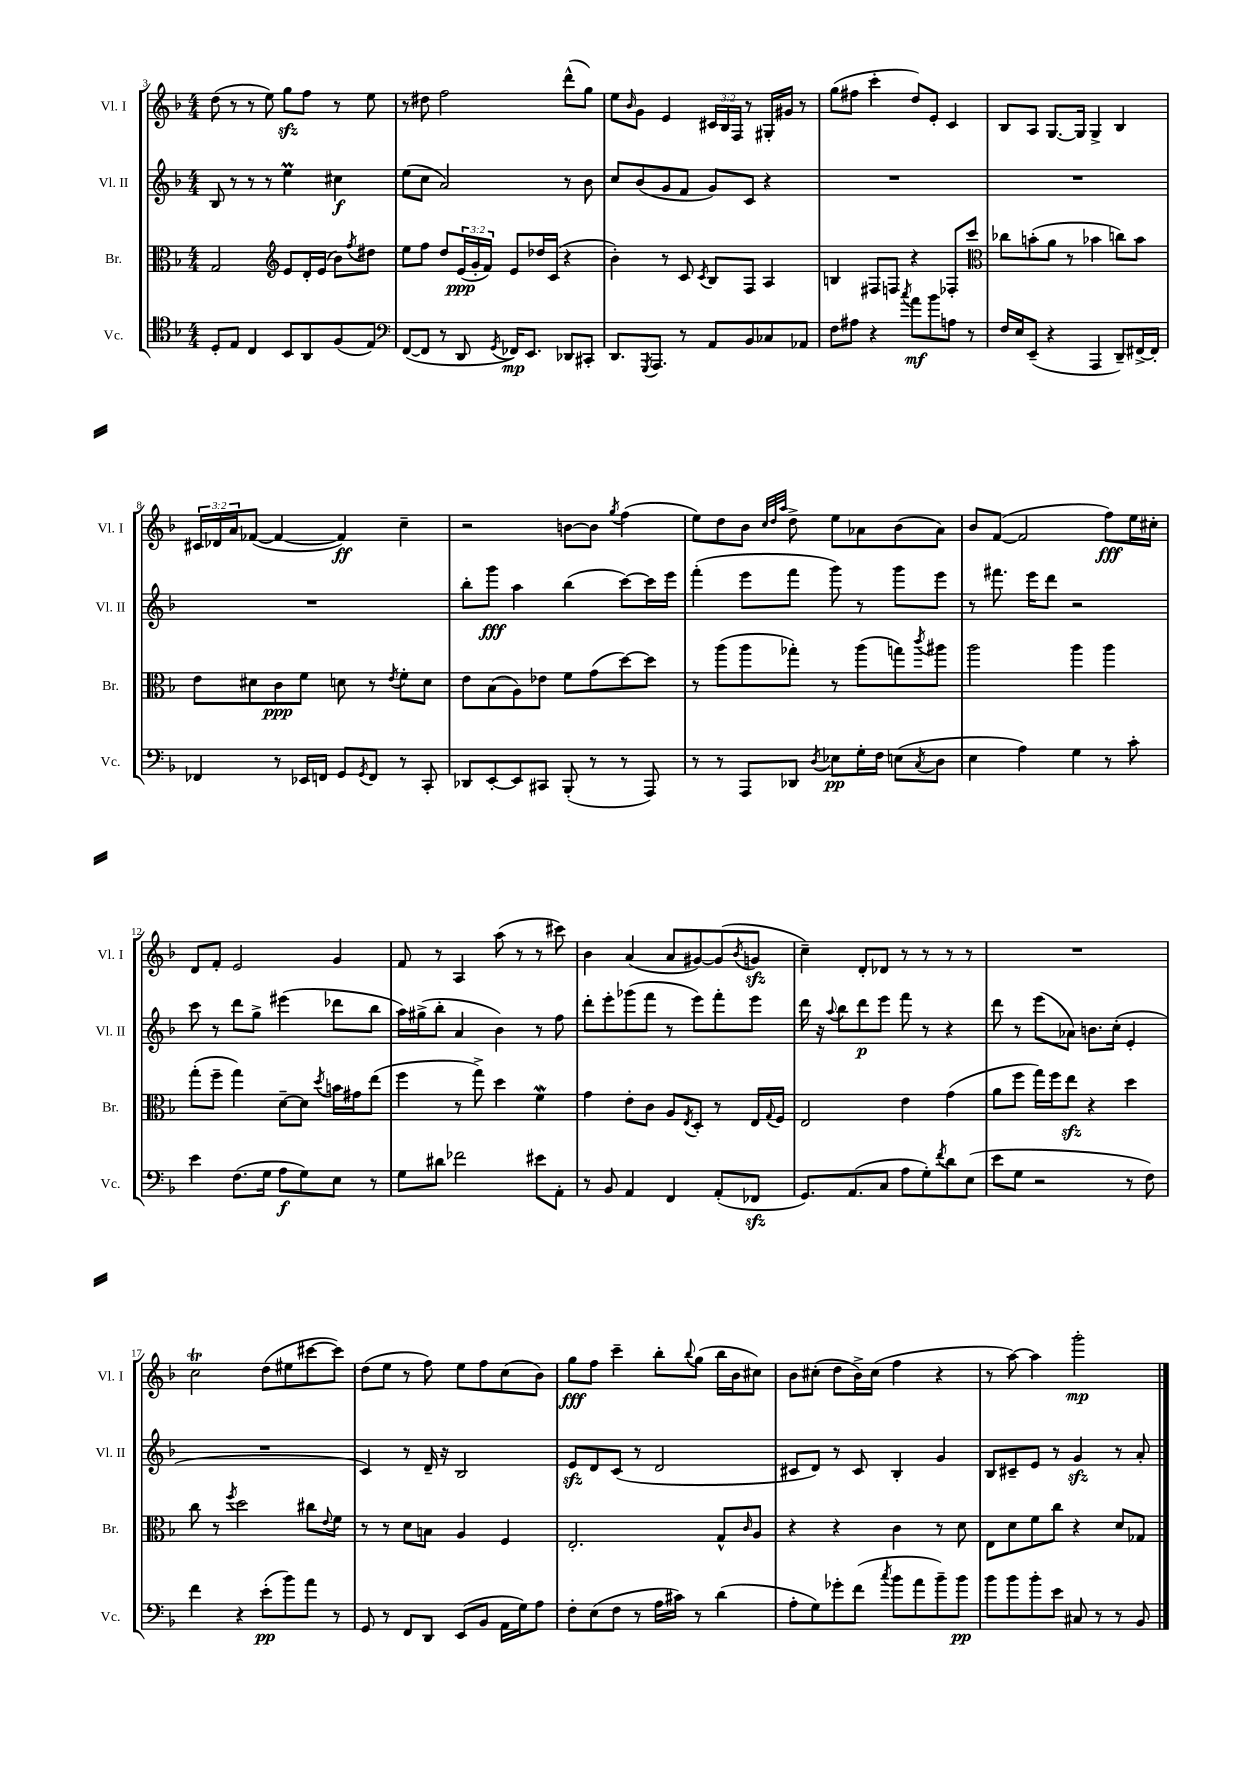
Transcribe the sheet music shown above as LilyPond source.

<<
\new StaffGroup <<
\new Staff = "s0" \with { instrumentName = "Vl. I" shortInstrumentName = "Vl. I" } {
    \clef treble \key f \major \numericTimeSignature \time 4/4 \override Staff.TupletNumber.text = #tuplet-number::calc-fraction-text
    d''8( r8 r8 e''8) g''8\sfz f''8 r8 e''8 |
    r8 dis''8 f''2 d'''8-^( g''8) |
    e''8 \grace { bes'16 } g'8 e'4 \tuplet 3/2 { cis'16 bes16 f16 } r8 gis16-. gis'16 r8 |
    g''8( fis''8 c'''4-. d''8) e'8-. c'4 |
    bes8 a8 g8.~ g16 g4-> bes4 |
    \tuplet 3/2 { cis'16 des'16 a'16 } fes'8~( fes'4~ fes'4\ff) c''4-- |
    r2 b'8~ b'8 \acciaccatura { g''8 } f''4( |
    e''8) d''8 bes'8 \grace { c''32 d''32 a''32 } d''8-> e''8 aes'8 bes'8( aes'8) |
    bes'8 f'8~( f'2 f''8\fff) e''16 cis''16-. |
    d'8 f'8-. e'2 g'4 |
    f'8 r8 a4 a''8( r8 r8 cis'''8) |
    bes'4 a'4( a'8 gis'8~) gis'8( \acciaccatura { bes'8 } g'8\sfz |
    c''4--) d'8-. des'8 r8 r8 r8 r8 |
    R1 |
    c''2\trill d''8( eis''8 cis'''8~ cis'''8) |
    d''8( e''8 r8 f''8) e''8 f''8 c''8( bes'8) |
    g''8\fff f''8 c'''4-- bes''8-. \appoggiatura { bes''8 } g''8( bes''16 bes'16 cis''8) |
    bes'8 cis''8-.( d''8 bes'16->) cis''16( f''4 r4 |
    r8 a''8~) a''4 g'''2-.\mp \bar "|." |
}
\new Staff = "s1" \with { instrumentName = "Vl. II" shortInstrumentName = "Vl. II" } {
    \clef treble \key f \major \numericTimeSignature \time 4/4
    bes8 r8 r8 r8 e''4\prall cis''4\f |
    e''8( c''8 a'2) r8 bes'8 |
    c''8 bes'8( g'8 f'8 g'8) c'8 r4 |
    R1 |
    R1 |
    R1 |
    bes''8-. g'''8\fff a''4 bes''4( c'''8~) c'''16 e'''16 |
    f'''4-.( e'''8 f'''8 g'''8) r8 g'''8 e'''8 |
    r8 fis'''8. e'''16 d'''8 r2 |
    c'''8 r8 d'''8 g''8-> eis'''4( des'''8 bes''8 |
    a''16) gis''16->( bes''8-. a'4 bes'4) r8 f''8 |
    d'''8-. e'''8-. ges'''8( f'''8 r8 e'''8) f'''8-. e'''8 |
    d'''16 r16 \appoggiatura { a''8 } bes''8 d'''8\p e'''8 f'''8 r8 r4 |
    d'''8 r8 e'''8( aes'8) b'8. c''16-.( e'4-. |
    R1 |
    c'4) r8 d'16-- r16 bes2 |
    e'8\sfz d'8 c'8( r8 d'2 |
    cis'8 d'8) r8 cis'8 bes4-. g'4 |
    bes8 cis'8-- e'8 r8 g'4\sfz r8 a'8-. \bar "|." |
}
\new Staff = "s2" \with { instrumentName = "Br." shortInstrumentName = "Br." } {
    \clef alto \key f \major \numericTimeSignature \time 4/4 \override Staff.TupletNumber.text = #tuplet-number::calc-fraction-text
    g2 \clef treble e'8 d'16-. e'16( bes'8) \acciaccatura { f''8 } dis''8 |
    e''8 f''8 d''8 \tuplet 3/2 { e'16\ppp( g'16-. f'16) } e'8 des''16 c'16( r4 |
    bes'4-.) r8 c'8 \acciaccatura { c'8 } bes8 f8 a4 |
    b4 fis8 f8 r4 fes8-. c'''8 |
    \clef alto ces''8 b'8-.( a'8 r8 bes'4 c''8) bes'8 |
    e'8 dis'8 c'8\ppp f'8 d'8 r8 \acciaccatura { e'8 } f'8-. d'8 |
    e'8 bes8( a8) ees'8 f'8 g'8( d''8~) d''8 |
    r8 a''8( a''8 ges''8-.) r8 a''8( g''8) \acciaccatura { c'''8 } ais''8 |
    a''2 a''4 a''4 |
    g''8-.( f''8-- g''4) d'8~-- d'8 \acciaccatura { d''8 } b'16 gis'16 e''8( |
    f''4 r8 g''8->) d''4 f'4\mordent |
    g'4 e'8-. c'8 a8 \acciaccatura { e8 } d8-. r8 e16 \appoggiatura { g8 } f16 |
    e2 e'4 g'4( |
    a'8 f''8 g''16) f''16 e''8\sfz r4 d''4 |
    c''8 r8 \acciaccatura { f''8 } d''2 cis''8 \appoggiatura { e'8 } f'8 |
    r8 r8 d'8 b8 a4 f4 |
    e2.-. g8-^ \grace { c'16 } a8 |
    r4 r4 c'4 r8 d'8 |
    e8 d'8 f'8 c''8 r4 d'8 ges8 \bar "|." |
}
\new Staff = "s3" \with { instrumentName = "Vc." shortInstrumentName = "Vc." } {
    \clef tenor \key f \major \numericTimeSignature \time 4/4
    d8-. e8 c4 bes,8 a,8 f8( e8) |
    \clef bass f,8~( f,8 r8 d,8 \acciaccatura { g,8 } fes,16\mp) e,8. des,8 cis,8-. |
    d,8. \acciaccatura { g,,8 } a,,8. r8 a,8 bes,8 ces8 aes,8 |
    f8 ais8 r4 \acciaccatura { c''8 } a'8\mf bes'8 a8 r8 |
    f16 e16 e,8--( r4 a,,4 d,8--) fis,16~-> fis,16-. |
    fes,4 r8 ees,16 f,16 g,8 \acciaccatura { g,8 } f,8 r8 c,8-. |
    des,8 e,8~-. e,8 cis,8 bes,,8-.( r8 r8 a,,8) |
    r8 r8 a,,8 des,8 \acciaccatura { d8 } ees8\pp g16-. f16 e8( \acciaccatura { c8 } d8 |
    e4 a4) g4 r8 c'8-. |
    e'4 f8.( g16 a8\f g8) e8 r8 |
    g8 dis'8 fes'2 eis'8 a,8-. |
    r8 bes,8 a,4 f,4 a,8-.( fes,8\sfz |
    g,8.) a,8.( c8 a8 g8-.) \acciaccatura { f'8 } d'8 e8( |
    e'8 g8 r2 r8 f8) |
    f'4 r4 e'8-.\pp( bes'8) a'8 r8 |
    g,8 r8 f,8 d,8 e,8( bes,8 a,16 g16) a8 |
    f8-. e8( f8 r8 a16 cis'16) r8 d'4( |
    a8-. g8) ges'8-. f'8( \acciaccatura { c''8 } bes'8 a'8 bes'8--) bes'8\pp |
    bes'8 bes'8 bes'8-. e'8 cis8 r8 r8 bes,8 \bar "|." |
}
>>
>>
\layout { \context { \Score currentBarNumber = #3 } }
